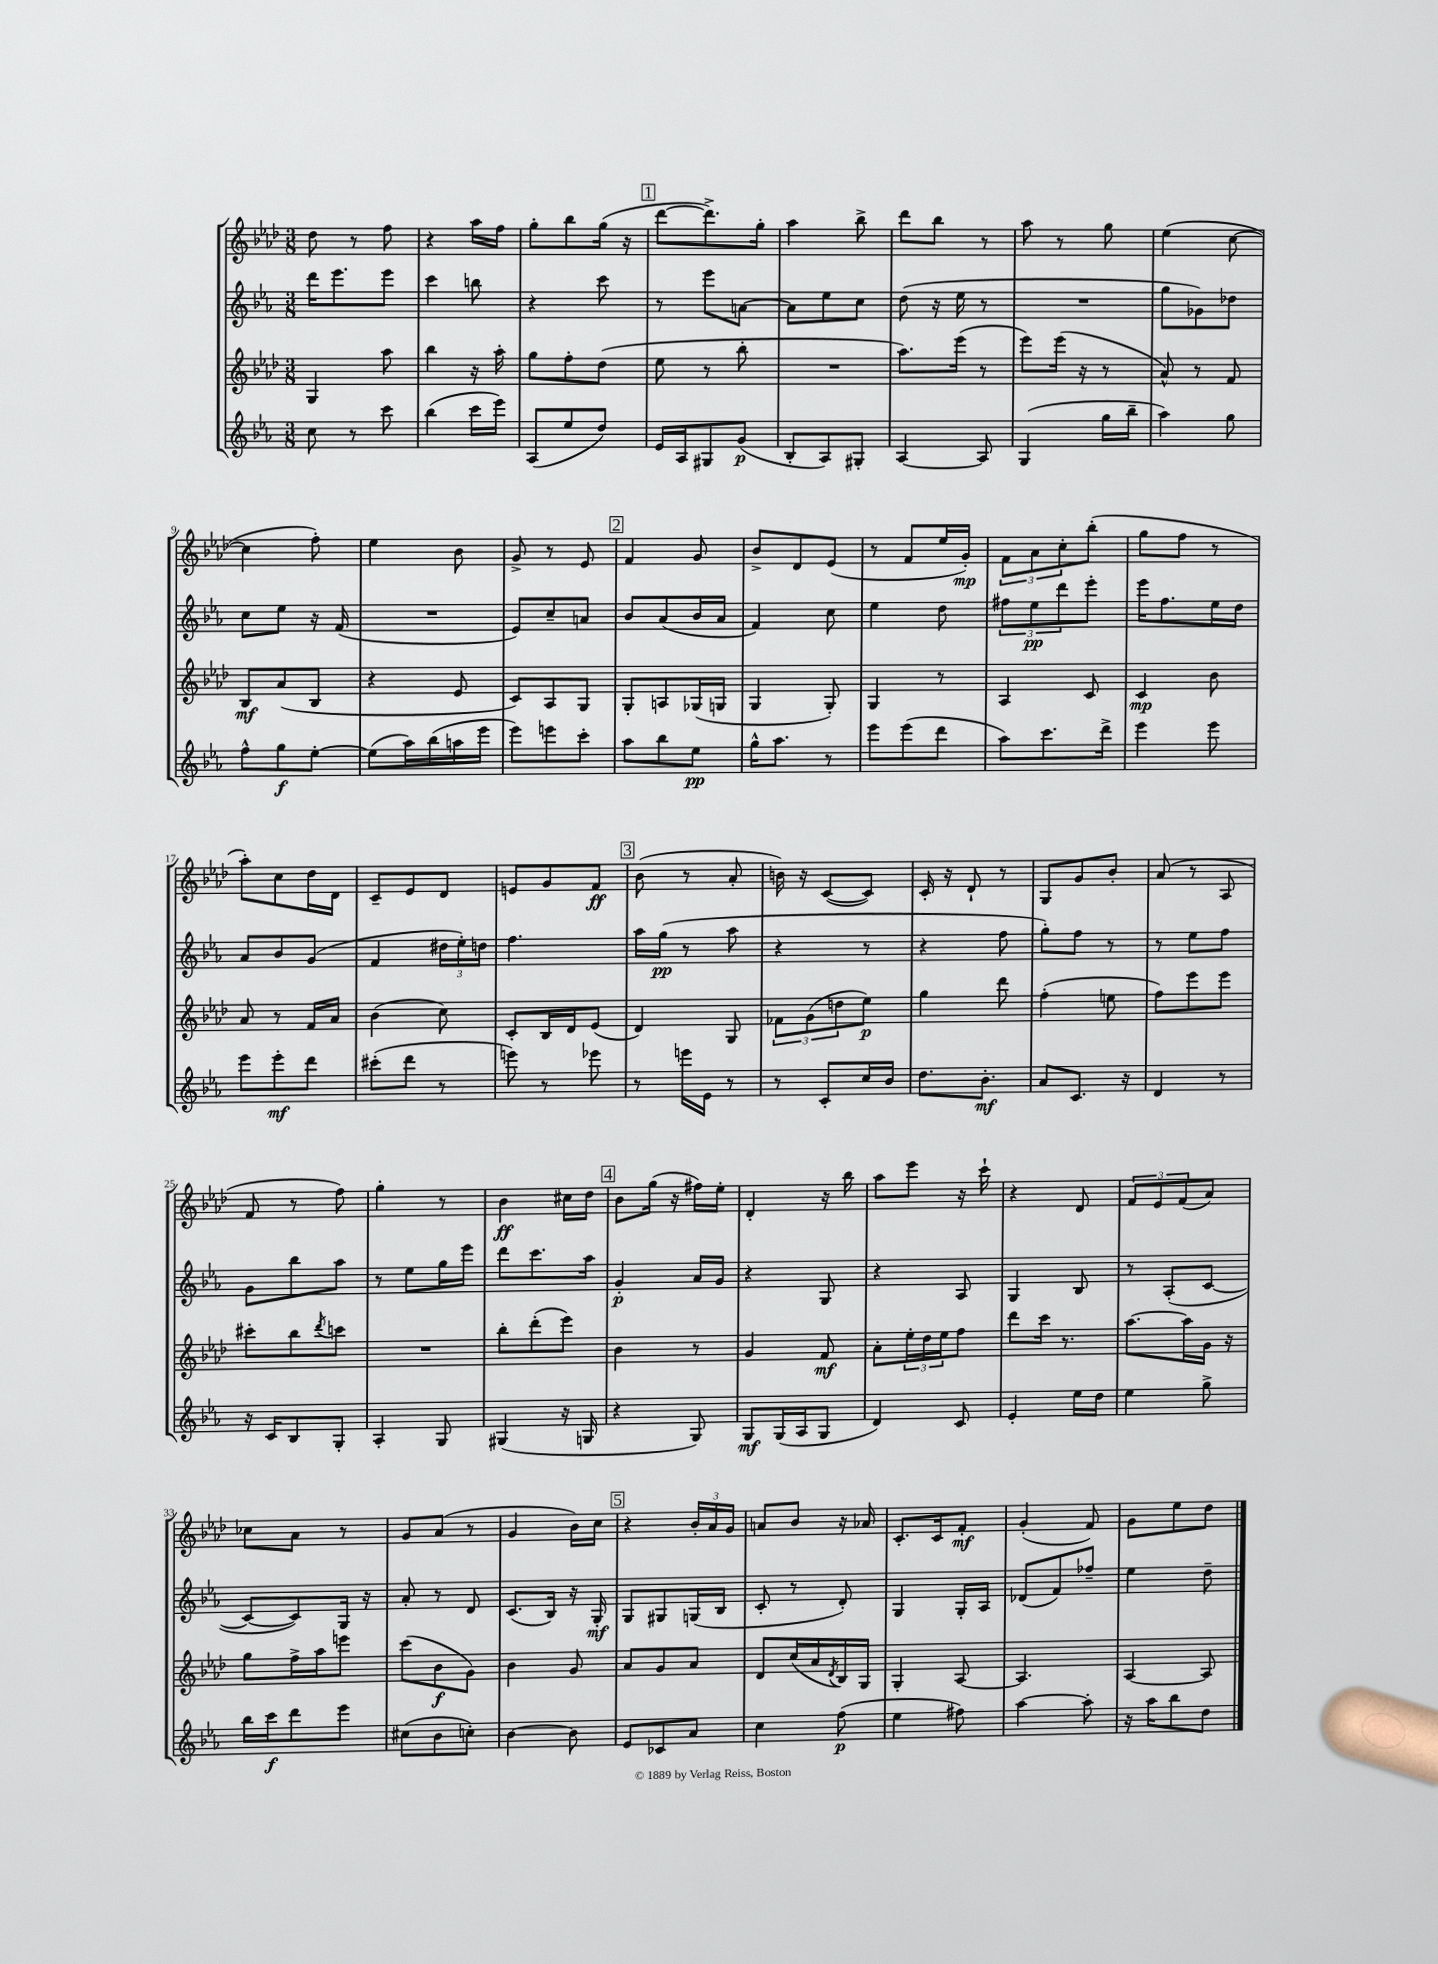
<<
\new StaffGroup <<
\new Staff = "s0" {
    \clef treble \key aes \major \numericTimeSignature \time 3/8
    des''8 r8 f''8 |
    r4 aes''16 f''16 |
    g''8-. bes''8 g''16( r16 |
    \mark \markup { \box "1" } des'''8~ des'''8.->) g''16-. |
    aes''4 bes''8-> |
    des'''8 bes''8 r8 |
    aes''8 r8 g''8 |
    ees''4( c''8~ |
    c''4 f''8-.) |
    ees''4 bes'8 |
    g'8-> r8 ees'8 |
    \mark \markup { \box "2" } f'4 g'8 |
    bes'8-> des'8 ees'8( |
    r8 f'8 ees''16 g'16-.\mp) |
    \tuplet 3/2 { f'8 aes'8 c''8-. } bes''8-.( |
    g''8 f''8 r8 |
    aes''8-.) c''8 des''16 des'16 |
    c'8-- ees'8 des'8 |
    e'8 g'8 f'8\ff |
    \mark \markup { \box "3" } bes'8( r8 aes'8-. |
    b'16) r16 c'8~( c'8) |
    c'16-. r16 des'8-! r8 |
    g8 g'8 bes'8-. |
    aes'8( r8 aes8 |
    f'8 r8 f''8) |
    g''4-. r8 |
    bes'4\ff cis''16 des''16 |
    \mark \markup { \box "4" } bes'8 g''16( r16 fis''16) ees''16-. |
    des'4-. r16 bes''16 |
    aes''8 ees'''8 r16 c'''16-! |
    r4 des'8 |
    \tuplet 3/2 { f'8 ees'8 f'8( } aes'8) |
    ces''8 aes'8 r8 |
    g'8 aes'8( r8 |
    g'4 bes'16) c''16 |
    \mark \markup { \box "5" } r4 \tuplet 3/2 { bes'16-. aes'16 g'16 } |
    a'8 bes'8 r16 aes'16 |
    c'8.-. c'16 f'8-.\mf |
    g'4-.( f'8) |
    g'8 ees''8 des''8 \bar "|." |
}
\new Staff = "s1" {
    \clef treble \key ees \major \numericTimeSignature \time 3/8
    d'''16 ees'''8. ees'''8 |
    c'''4 b''8 |
    r4 c'''8 |
    \mark \markup { \box "1" } r8 ees'''8 a'8~ |
    a'8 ees''8 c''8 |
    d''8( r16 ees''16 r8 |
    R4. |
    g''8 ges'8) des''8 |
    c''8 ees''8 r16 f'16( |
    R4. |
    ees'8) c''8-- a'8 |
    \mark \markup { \box "2" } bes'8 aes'8( bes'16 aes'16 |
    f'4) c''8 |
    ees''4 d''8 |
    \tuplet 3/2 { fis''8 ees''8\pp d'''8 } ees'''8-. |
    ees'''16 f''8. ees''16 d''16 |
    aes'8 bes'8 g'8( |
    f'4 \tuplet 3/2 { dis''16 ees''16-.) d''16 } |
    f''4. |
    \mark \markup { \box "3" } aes''16 g''16\pp( r8 aes''8 |
    r4 r8 |
    r4 f''8 |
    g''8-.) f''8 r8 |
    r8 ees''8 f''8 |
    g'8 bes''8 aes''8 |
    r8 ees''8 g''16 ees'''16 |
    d'''8 c'''8. aes''16 |
    \mark \markup { \box "4" } g'4-.\p aes'16 g'16 |
    r4 g8 |
    r4 aes8 |
    g4 bes8 |
    r8 aes8-.( c'8~ |
    c'8~ c'8) g16 r16 |
    aes'8-. r8 d'8 |
    c'8.( bes16) r16 g16-.\mf |
    \mark \markup { \box "5" } g8 gis8 g16( bes16 |
    c'8-. r8 d'8-.) |
    g4 g16-. aes16 |
    des'8( f'8) fes''8-- |
    ees''4 d''8-- \bar "|." |
}
\new Staff = "s2" {
    \clef treble \key aes \major \numericTimeSignature \time 3/8
    g4 aes''8 |
    bes''4 r16 aes''16-. |
    g''8 f''8-. des''8( |
    \mark \markup { \box "1" } ees''8 r8 bes''8-. |
    R4. |
    aes''8.) ees'''16( r8 |
    ees'''8) ees'''16( r16 r8 |
    aes'8-^) r8 f'8 |
    bes8\mf aes'8( bes8 |
    r4 ees'8 |
    c'8) aes8 g8 |
    \mark \markup { \box "2" } g8-. a8 ges16( g16 |
    g4 g8-.) |
    g4 r8 |
    aes4 c'8 |
    c'4\mp bes'8 |
    aes'8 r8 f'16 aes'16 |
    bes'4( c''8) |
    c'8-. bes16 des'16 ees'8( |
    \mark \markup { \box "3" } des'4) g8 |
    \tuplet 3/2 { fes'8 g'8( d''8 } ees''8\p) |
    g''4 des'''8 |
    f''4-.( e''8 |
    f''8) ees'''8 ees'''8 |
    cis'''8-. bes''8 \acciaccatura { des'''8 } c'''8 |
    R4. |
    bes''8-. des'''8-.( ees'''8) |
    \mark \markup { \box "4" } bes'4 r8 |
    g'4 f'8\mf |
    aes'8-. \tuplet 3/2 { ees''16-. des''16 ees''16 } f''8 |
    des'''8 c'''16 r8. |
    aes''8.~ aes''16 g'16 r16 |
    g''8 f''16-> aes''16 e'''8 |
    c'''8( bes'8\f g'8) |
    bes'4 g'8 |
    \mark \markup { \box "5" } aes'8 g'8 aes'8 |
    des'8 c''16( aes'16 \acciaccatura { des'8 } bes16) g16 |
    g4-. aes8~ |
    aes4. |
    aes4~ aes8 \bar "|." |
}
\new Staff = "s3" {
    \clef treble \key ees \major \numericTimeSignature \time 3/8
    c''8 r8 c'''8 |
    bes''4( c'''16 ees'''16) |
    aes8( ees''8 d''8) |
    \mark \markup { \box "1" } ees'16 aes16 gis8 g'8\p( |
    bes8-. aes8) gis8-. |
    aes4~ aes8 |
    g4( g''16 bes''16-- |
    aes''4) g''8 |
    f''8-^ g''8\f ees''8~-. |
    ees''8( aes''16) bes''16( a''16 ees'''16 |
    ees'''8) e'''8 c'''8-. |
    \mark \markup { \box "2" } aes''8 bes''8 ees''8\pp |
    g''16-^ aes''8. r8 |
    ees'''8 ees'''8( d'''8 |
    aes''8) c'''8. d'''16-> |
    ees'''4 ees'''8 |
    ees'''8 ees'''8-.\mf d'''8 |
    cis'''8-.( d'''8 r8 |
    e'''8) r8 ees'''8 |
    \mark \markup { \box "3" } r8 e'''16 ees'16 r8 |
    r8 c'8-. c''16 bes'16 |
    d''8. bes'8.-.\mf |
    aes'8 c'8. r16 |
    d'4 r8 |
    r16 c'16 bes8 g8-. |
    aes4-. g8 |
    gis4( r16 g16 |
    \mark \markup { \box "4" } r4 g8) |
    g8\mf g16( aes16 g8 |
    d'4) c'8 |
    ees'4-. ees''16 d''16 |
    ees''4 g''8-> |
    bes''16 c'''16\f d'''8 ees'''8 |
    cis''8( bes'8 c''8-.) |
    bes'4~ bes'8 |
    \mark \markup { \box "5" } ees'8 ces'8 aes'8 |
    c''4 f''8\p( |
    ees''4 fis''8) |
    aes''4~ aes''8-. |
    r16 aes''16 bes''8 d''8 \bar "|." |
}
>>
>>
